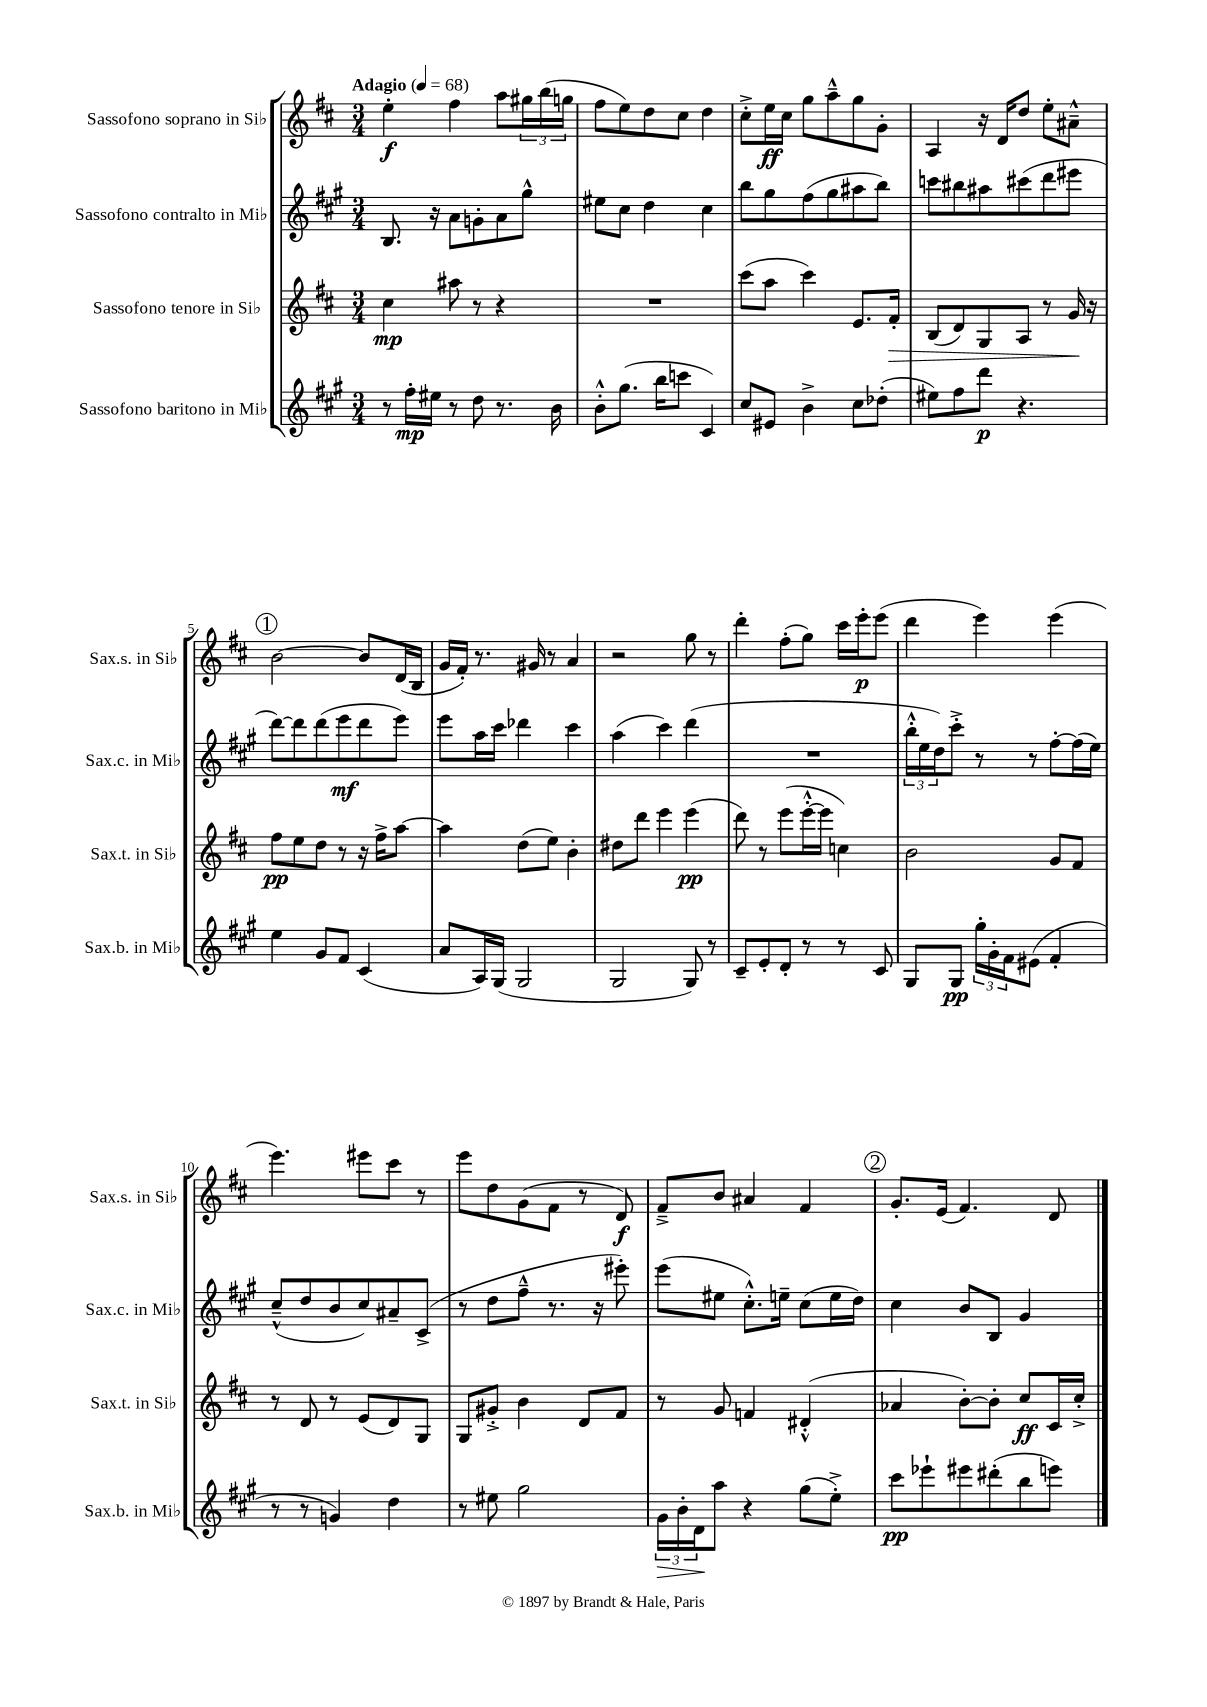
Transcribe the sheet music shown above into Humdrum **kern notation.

**kern	**dynam	**kern	**dynam	**kern	**dynam	**kern	**dynam
*part4	*part4	*part3	*part3	*part2	*part2	*part1	*part1
*staff4	*staff4	*staff3	*staff3	*staff2	*staff2	*staff1	*staff1
*I"Sassofono baritono in Mi♭	*	*I"Sassofono tenore in Si♭	*	*I"Sassofono contralto in Mi♭	*	*I"Sassofono soprano in Si♭	*
*I'Sax.b. in Mi♭	*	*I'Sax.t. in Si♭	*	*I'Sax.c. in Mi♭	*	*I'Sax.s. in Si♭	*
*clefG2	*	*clefG2	*	*clefG2	*	*clefG2	*
*k[f#c#g#]	*	*k[f#c#]	*	*k[f#c#g#]	*	*k[f#c#]	*
*M3/4	*	*M3/4	*	*M3/4	*	*M3/4	*
*MM68	*	*MM68	*	*MM68	*	*MM68	*
=1	=1	=1	=1	=1	=1	=1	=1
!	!	!	!	!	!	!LO:TX:a:B:t=Adagio	!
8r	.	4cc#\	mp	8.B/	.	4ee'\	f
16ff#'\LL	mp	.	.	.	.	.	.
16ee#X\JJ	.	.	.	16r	.	.	.
8r	.	8aa#X\	.	8a\L	.	4ff#\	.
8dd\	.	8r	.	8gn'\	.	.	.
8.r	.	4r	.	8a\	.	8aa\L	.
.	.	.	.	8gg#^^\J	.	24gg#X\L	.
.	.	.	.	.	.	(24bb\	.
16b\	.	.	.	.	.	.	.
.	.	.	.	.	.	24ggn\JJ	.
=2	=2	=2	=2	=2	=2	=2	=2
8b'^^\L	.	2.r	.	8ee#X\L	.	8ff#\L	.
(8.gg#\J	.	.	.	8cc#\J	.	8ee\)	.
.	.	.	.	4dd\	.	8dd\	.
16bb\KL	.	.	.	.	.	.	.
8cccn\J	.	.	.	.	.	8cc#\J	.
4c#/)	.	.	.	4cc#\	.	4dd\	.
=3	=3	=3	=3	=3	=3	=3	=3
8cc#/L	.	(8ccc#\L	.	8bb\L	.	8cc#'^\L	.
8e#X/J	.	8aa\J	.	8gg#\	.	16ee\L	ff
.	.	.	.	.	.	16cc#\JJ	.
4b^\	.	4ccc#\)	.	(8ff#\	.	8gg\L	.
.	.	.	.	8gg#\	.	8aa~^^\	.
8cc#\L	.	8.e/L	.	8aa#X\	.	8gg\	.
(8dd-X'\J	.	.	.	8bb\J)	.	8g'\J	.
!	!	!	!LO:HP:b	!	!	!	!
.	.	16f#'/Jk	>	.	.	.	.
=4	=4	=4	=4	=4	=4	=4	=4
8ee#X\L)	.	(8B/L	.	8cccn\L	.	4A/	.
8ff#\	.	8d/)	.	8bb#X\	.	.	.
8ddd\J	p	8G/	.	8aa#X\	.	16r	.
.	.	.	.	.	.	16d/KL	.
4.r	.	8A/J	.	(8ccc#X\	.	8dd/J	.
.	.	8r	.	8ddd\	.	8ee'\L	.
.	.	16g/	.	8eee#X\J	.	8a#X~^^\J	.
.	.	16r	]	.	.	.	.
!!LO:LB:g=z
!!LO:REH:place=s1:t=1
=5	=5	=5	=5	=5	=5	=5	=5
4ee\	.	8ff#\L	pp	[8ddd\L)	.	[2b\	.
.	.	8ee\	.	8ddd\]	.	.	.
8g#/L	.	8dd\J	.	(8ddd\	.	.	.
8f#/J	.	8r	.	8eee\	mf	.	.
(4c#/	.	16r	.	8ddd\	.	8b/L]	.
.	.	16ff#^\KL	.	.	.	.	.
.	.	[8aa\J	.	8eee\J)	.	(16d/L	.
.	.	.	.	.	.	16B/JJ	.
=6	=6	=6	=6	=6	=6	=6	=6
8a/L	.	4aa\]	.	8eee\L	.	16g/LL	.
.	.	.	.	.	.	16f#'/JJ)	.
16A/L)	.	.	.	16aa\L	.	8.r	.
(16G#/JJ	.	.	.	16ccc#\JJ	.	.	.
2G#/	.	(8dd\L	.	4ddd-X\	.	.	.
.	.	.	.	.	.	16g#X/	.
.	.	8ee\J)	.	.	.	8r	.
.	.	4b'\	.	4ccc#\	.	4a/	.
=7	=7	=7	=7	=7	=7	=7	=7
2G#/	.	8dd#X\L	.	(4aa\	.	2r	.
.	.	8ddd\J	.	.	.	.	.
.	.	4eee\	.	4ccc#\)	.	.	.
8G#/)	.	(4eee\	pp	(4ddd\	.	8gg\	.
8r	.	.	.	.	.	8r	.
=8	=8	=8	=8	=8	=8	=8	=8
8c#~/L	.	8ddd\)	.	2.r	.	4ddd'\	.
8e'/	.	8r	.	.	.	.	.
8d'/J	.	(8eee\L	.	.	.	(8ff#'\L	.
8r	.	[16eee'^^\L	.	.	.	8gg\J)	.
.	.	16eee\JJ]	.	.	.	.	.
8r	.	4ccn\)	.	.	.	16ccc#\LL	.
.	.	.	.	.	.	16eee'\J	p
8c#/	.	.	.	.	.	(8eee\J	.
=9	=9	=9	=9	=9	=9	=9	=9
8G#/L	.	2b\	.	24bb'^^\LL	.	4ddd\	.
.	.	.	.	24ee\	.	.	.
.	.	.	.	24dd\J)	.	.	.
8G#/J	pp	.	.	8ccc#'^\J	.	.	.
24gg#'\LL	.	.	.	8r	.	4eee\)	.
24g#'\	.	.	.	.	.	.	.
24f#\J	.	.	.	.	.	.	.
(8e#X\J	.	.	.	8r	.	.	.
4f#'/	.	8g/L	.	[8ff#'\L	.	(4eee\	.
.	.	8f#/J	.	(16ff#\L]	.	.	.
.	.	.	.	16ee\JJ)	.	.	.
!!LO:LB:g=z
=10	=10	=10	=10	=10	=10	=10	=10
8r	.	8r	.	(8cc#~^^/L	.	4.eee\)	.
8r	.	8d/	.	8dd/	.	.	.
4gn/)	.	8r	.	8b/	.	.	.
.	.	(8e/L	.	8cc#/)	.	8eee#X\L	.
4dd\	.	8d/)	.	8a#X~/	.	8ccc#\J	.
.	.	8G/J	.	(8c#^/J	.	8r	.
=11	=11	=11	=11	=11	=11	=11	=11
8r	.	8G/L	.	8r	.	8eee\L	.
8ee#X\	.	8g#X'^/J	.	8dd\L	.	8dd\	.
2gg#\	.	4b\	.	8ff#~^^\J	.	(8g\	.
.	.	.	.	8.r	.	8f#\J	.
.	.	8d/L	.	.	.	8r	.
.	.	.	.	16r	.	.	.
.	.	8f#/J	.	8eee#X'\)	.	8d/)	f
=12	=12	=12	=12	=12	=12	=12	=12
!	!LO:HP:b	!	!	!	!	!	!
24g#\LL	>	8r	.	(8eee\L	.	8f#~^/L	.
24b'\	.	.	.	.	.	.	.
24d\J	.	.	.	.	.	.	.
8aa\J	]	8g/	.	8ee#X\J	.	8b/J	.
4r	.	4fn/	.	8.cc#'^^\L)	.	4a#X/	.
.	.	.	.	16een~\Jk	.	.	.
(8gg#\L	.	(4d#X'^^/	.	(8cc#\L	.	4f#/	.
8ee'^\J)	.	.	.	16ee\L	.	.	.
.	.	.	.	16dd\JJ)	.	.	.
!!LO:REH:place=s1:t=2
=13	=13	=13	=13	=13	=13	=13	=13
8ccc#\L	pp	4a-X/	.	4cc#\	.	8.g'/L	.
8eee-X`\	.	.	.	.	.	.	.
.	.	.	.	.	.	(16e/Jk	.
8eee#X\	.	[8b'\L)	.	8b/L	.	4.f#/)	.
(8ddd#X'\	.	8b'\J]	.	8B/J	.	.	.
8bb\	.	8cc#/L	ff	4g#/	.	.	.
8eeen\J)	.	16c#/L	.	.	.	8d/	.
.	.	16cc#'^/JJ	.	.	.	.	.
==	==	==	==	==	==	==	==
*-	*-	*-	*-	*-	*-	*-	*-
